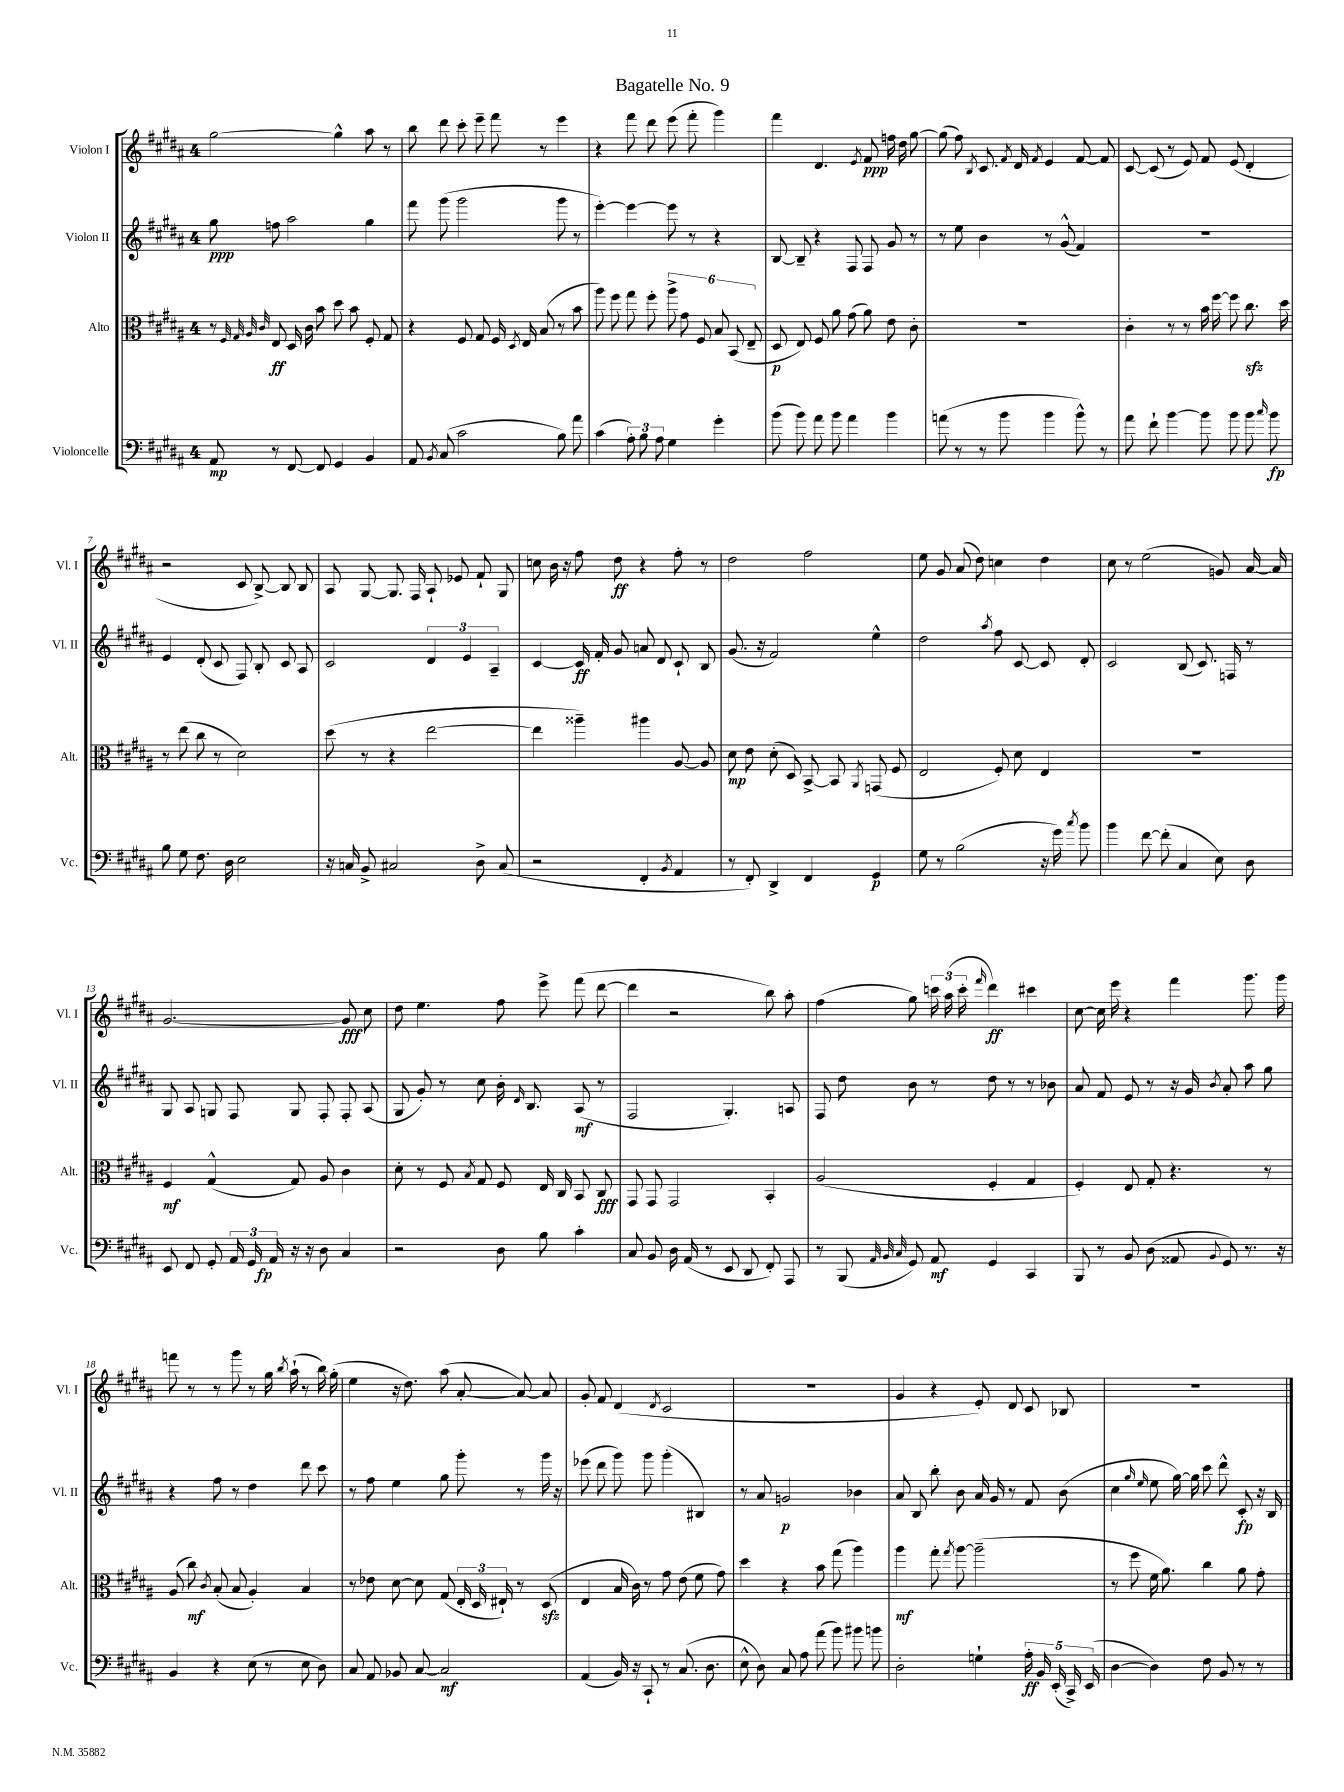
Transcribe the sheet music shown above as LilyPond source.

\header { title = "Bagatelle No. 9" }
<<
\new StaffGroup <<
\new Staff = "s0" \with { instrumentName = "Violon I" shortInstrumentName = "Vl. I" } {
    \clef treble \key b \major \once \override Staff.TimeSignature.style = #'single-digit \time 4/4
    \autoBeamOff gis''2~ gis''4-^ ais''8 r8 |
    b''8 dis'''8 cis'''8-. e'''8-- fis'''8 r8 e'''4 |
    r4 fis'''8 dis'''8 e'''8( fis'''8-. gis'''4) |
    fis'''4 dis'4. \acciaccatura { e'8 } fis'8\ppp f''16 dis''16 gis''8~ |
    gis''8( fis''8) \acciaccatura { b8 } cis'8. \acciaccatura { fis'8 } dis'16 \acciaccatura { fis'8 } e'4 fis'8~ fis'8 |
    cis'8~ cis'8( r8 e'8) fis'8 e'8( dis'4-. |
    r2 cis'8 b8~->) b8 b8 |
    ais8 gis8~ gis8. fis16 ais8-! ees'8 fis'8-! gis8 |
    c''8 b'16 r16 fis''8 dis''8\ff r4 fis''8-. r8 |
    dis''2 fis''2 |
    e''8 gis'8 ais'8( dis''8) c''4 dis''4 |
    cis''8 r8 e''2( g'8) ais'16~ ais'16 |
    gis'2.~ gis'8\fff cis''8 |
    dis''8 e''4. fis''8 e'''8-> fis'''8( dis'''8~ |
    dis'''4 r2 b''8) ais''8-. |
    fis''4( gis''8) \tuplet 3/2 { c'''16 ais''16( c'''16-. } \grace { fis'''16 } dis'''4\ff) cis'''4 |
    cis''8~ cis''16 e'''16 r4 fis'''4 gis'''8. gis'''16 |
    f'''8 r8 r8 gis'''8 r8 gis''16 \acciaccatura { b''8 } ais''16-!( r8 b''16) gis''16-.( |
    e''4 r16 dis''8.) ais''8( ais'8~-. ais'8~) ais'8 |
    gis'8-. fis'8 dis'4( \acciaccatura { dis'8 } cis'2 |
    R1 |
    gis'4 r4 e'8-.) dis'8 cis'8 bes8 |
    R1 \bar "|." |
}
\new Staff = "s1" \with { instrumentName = "Violon II" shortInstrumentName = "Vl. II" } {
    \clef treble \key b \major \once \override Staff.TimeSignature.style = #'single-digit \time 4/4
    \autoBeamOff gis''8\ppp f''8 ais''2 gis''4 |
    fis'''8 gis'''8( gis'''2 gis'''8 r8 |
    e'''4~-.) e'''4~ e'''8 r8 r4 |
    b8~ b8-- r4 fis8 fis8 gis'8 r8 |
    r8 e''8 b'4 r8 gis'8-^( fis'4) |
    R1 |
    e'4 dis'8-.( cis'8 fis8) b8-. cis'8 ais8 |
    cis'2 \tuplet 3/2 { dis'4 e'4 ais4-- } |
    cis'4~ cis'16\ff fis'16-. gis'8 a'8 dis'8 cis'8-! b8 |
    gis'8.( r16 fis'2) e''4-^ |
    dis''2 \acciaccatura { ais''8 } fis''8 cis'8~ cis'8 dis'8-. |
    cis'2 b8( cis'8.) f16 r8 |
    gis8 ais8 g8 fis8 g8 fis8-. fis8-. ais8( |
    gis8 gis'8-.) r8 cis''8 b'16-. \grace { dis'16 } b8. ais8\mf( r8 |
    fis2 gis4.-.) a8 |
    fis8 dis''8 b'8 r8 dis''8 r8 r8 bes'8 |
    ais'8 fis'8 e'8 r8 r16 gis'16 \acciaccatura { b'8 } ais'8-. ais''8 gis''8 |
    r4 fis''8 r8 dis''4 dis'''8 cis'''8 |
    r8 fis''8 e''4 gis''8 gis'''8-. r8 gis'''16 r16 |
    ees'''8( dis'''8 gis'''8) gis'''8 gis'''4-.( bis4) |
    r8 ais'8 g'2\p bes'4 |
    ais'8 b8 b''8-. b'8 ais'16 gis'16 r8 fis'8 b'8( |
    cis''4 \grace { gis''16 e''16 } e''8 gis''16~) gis''16 cis'''8 dis'''8-^ cis'8-.\fp r16 b16 \bar "|." |
}
\new Staff = "s2" \with { instrumentName = "Alto" shortInstrumentName = "Alt." } {
    \clef alto \key b \major \once \override Staff.TimeSignature.style = #'single-digit \time 4/4
    \autoBeamOff r8 \grace { fis32 gis32 ais32 cis'32 } e8\ff dis16 cis'16 b'8 dis''8 b'8 fis8-. gis8 |
    r4 fis8 gis8 fis16 \acciaccatura { dis8 } e16 b8( r8 b'8 |
    ais''8) fis''8 gis''8 fis''8-. \tuplet 6/4 { ais''8-> gis'8 fis8 b8 b,8( e8-- } |
    dis8\p e8) fis8 ais'8 gis'8( ais'8) e'8 cis'8-. |
    R1 |
    cis'4-. r8 r8 b'16 fis''16~ fis''8 cis''8.\sfz dis''16 |
    r8 e''8( cis''8 r8 dis'2) |
    dis''8( r8 r4 e''2~ |
    e''4 aisis''4--) ais''4 ais8~ ais8 |
    dis'8\mp e'8 dis'8-.( dis8) b,8~-> b,8 \acciaccatura { ais,8 } g,8( fis8 |
    e2 fis8-.) dis'8 e4 |
    R1 |
    fis4\mf gis4-^( gis8) ais8 cis'4 |
    dis'8-. r8 fis8 \acciaccatura { b8 } gis8 fis8 e16 cis16 b,8 cis8\fff |
    gis,8 gis,8 gis,2 b,4-. |
    ais2( fis4-. gis4 |
    fis4-.) e8 gis8-. r4. r8 |
    ais8( cis''8\mf) \acciaccatura { cis'8 } b8-.( b8 ais4-.) b4 |
    r8 ees'8 dis'8~ dis'8 gis8( \tuplet 3/2 { e16-. dis16 eis16-!) } r8 dis8\sfz( |
    e4 b16 cis'16) r8 gis'8 e'8( fis'8 gis'8) |
    dis''4 r4 b'8 gis''8( ais''4) |
    ais''4\mf gis''8-. \acciaccatura { gis''8 } ais''8~ ais''2--( |
    r8 fis''8 fis'16 ais'8.) cis''4 ais'8 gis'8-. \bar "|." |
}
\new Staff = "s3" \with { instrumentName = "Violoncelle" shortInstrumentName = "Vc." } {
    \clef bass \key b \major \once \override Staff.TimeSignature.style = #'single-digit \time 4/4
    \autoBeamOff ais,8\mp r8 fis,8~ fis,8 gis,4 b,4 |
    ais,8 \acciaccatura { b,8 } cis8( cis'2 b8) ais'8 |
    cis'4( \tuplet 3/2 { ais8-.) b8 ais8 } gis4 gis'4-. |
    b'8( b'8) ais'8 b'8 ais'4 b'4 |
    a'8( r8 r8 b'8 b'4 b'8-^) r8 |
    ais'8 fis'8-! b'4~ b'8 b'8 b'8 \grace { cis''16 } b'8\fp |
    b8 gis8 fis8. dis16 e2 |
    r16 c16 b,8-> cis2 dis8-> cis8( |
    r2 fis,4-. \acciaccatura { b,8 } ais,4 |
    r8 fis,8-.) dis,4-> fis,4 gis,4\p |
    gis8 r8 b2( r16 gis'16) \acciaccatura { cis''8 } b'8 |
    b'4 fis'8~ fis'8-.( cis4 e8) dis8 |
    e,8 fis,8 gis,8-. \tuplet 3/2 { ais,16 gis,16 ais,16\fp } r16 r16 dis8 cis4 |
    r2 dis8 b8 cis'4-. |
    cis8 b,8 dis16 ais,16( r8 e,8 dis,8 fis,8-.) ais,,8 |
    r8 b,,8( \grace { ais,32 b,32 cis32 } gis,8) ais,8\mf gis,4 cis,4 |
    b,,8 r8 b,8 dis8( aisis,8 \appoggiatura { b,8 } gis,8) r8. r16 |
    b,4 r4 e8( r8 e8 dis8) |
    cis8 ais,8 bes,8 cis8~ cis2\mf |
    ais,4( b,16) r16 cis,8-! r8 cis8.( dis8. |
    e8-^ dis8) cis8 ais8 ais'8( b'8) bis'8 b'8 |
    dis2-. g4-! \tuplet 5/4 { ais16-.\ff b,16 e,16-.( cis,16->) e,16( } |
    dis4~ dis4) fis8 b,8 r8 r8 \bar "|." |
}
>>
>>
